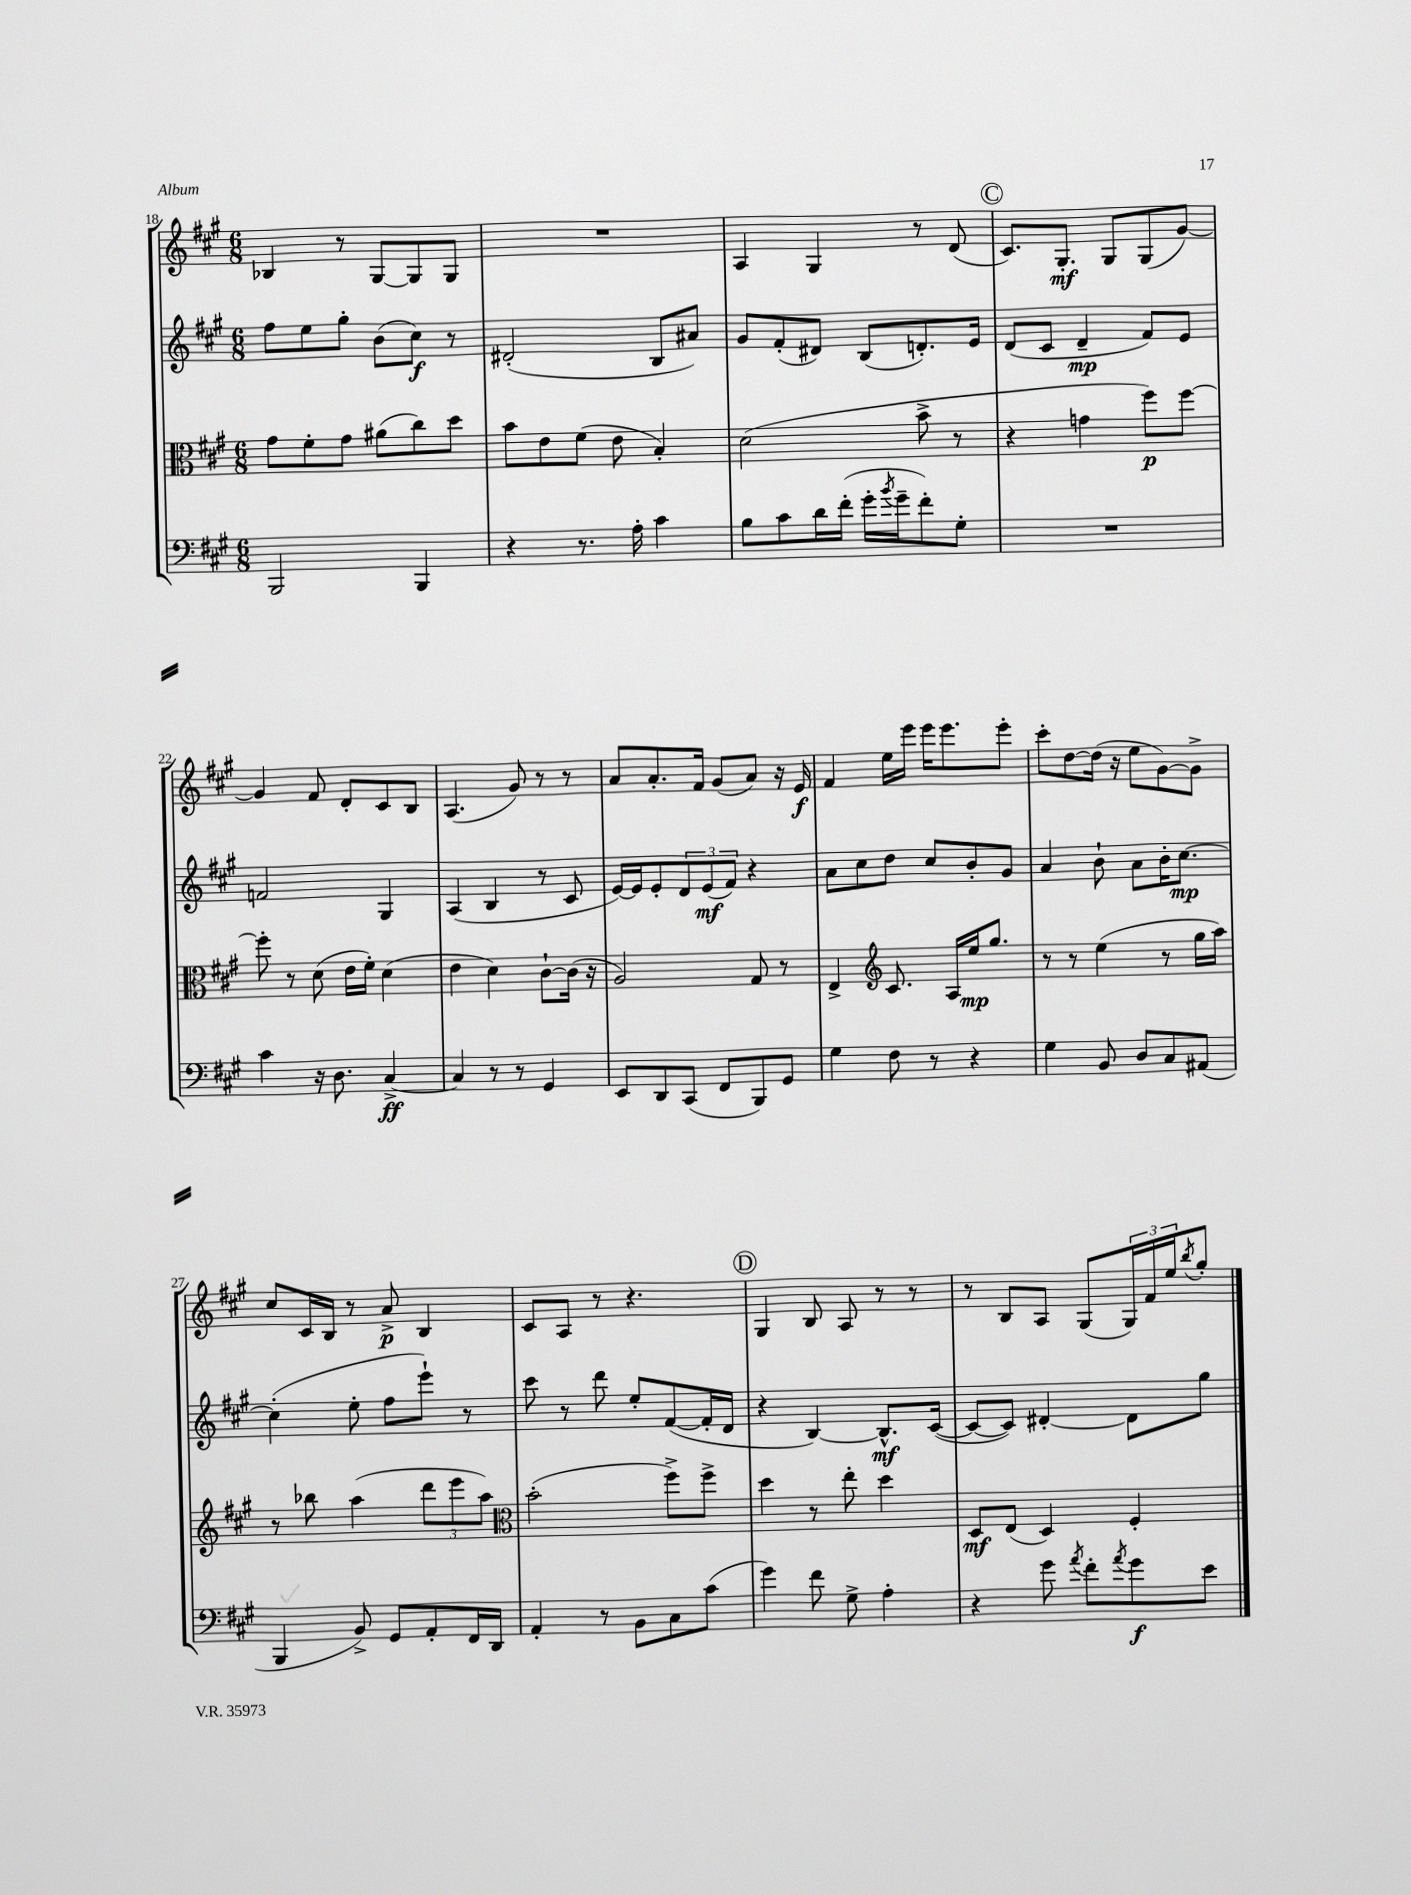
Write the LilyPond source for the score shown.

<<
\new StaffGroup <<
\new Staff = "s0" {
    \clef treble \key a \major \numericTimeSignature \time 6/8
    bes4 r8 gis8~ gis8 gis8 |
    R2. |
    a4 gis4 r8 d'8( |
    \mark \markup { \circle "C" } cis'8.) gis8.-.\mf gis8 gis8( gis'8~) |
    gis'4 fis'8 d'8-. cis'8 b8 |
    a4.( gis'8) r8 r8 |
    a'8 a'8.-. fis'16 gis'8( a'8) r16 e'16\f |
    fis'4 e''16 e'''16 e'''16 e'''8. e'''8-. |
    cis'''8-. d''8~ d''16( r16 e''8 gis'8~) gis'8-> |
    cis''8 cis'16 b16 r8 a'8->\p b4 |
    cis'8 a8 r8 r4. |
    \mark \markup { \circle "D" } gis4 b8 a8 r8 r8 |
    r8 b8 a8 gis8( \tuplet 3/2 { gis16) fis'16 e''16 } \acciaccatura { b''8 } gis''8-. \bar "|." |
}
\new Staff = "s1" {
    \clef treble \key a \major \numericTimeSignature \time 6/8
    fis''8 e''8 gis''8-. b'8( cis''8\f) r8 |
    dis'2-.( b8 ais'8) |
    gis'8 fis'8-.( dis'8) b8( d'8.-.) e'16 |
    \mark \markup { \circle "C" } d'8( cis'8 d'4--\mp fis'8) e'8 |
    f'2 gis4 |
    a4( b4 r8 cis'8 |
    e'16~) e'16 e'8-. \tuplet 3/2 { d'8 e'8\mf( fis'8) } r4 |
    a'8 cis''8 d''8 cis''8 b'8-. gis'8 |
    a'4 b'8-! a'8 b'16-. cis''8.~\mp |
    cis''4-.( e''8-. fis''8 e'''8-!) r8 |
    cis'''8 r8 d'''8 e''8-. fis'8~( fis'16-. d'16 |
    \mark \markup { \circle "D" } r4 b4~) b8.-^\mf cis'16~( |
    cis'8~ cis'8) dis'4~-. dis'8 gis''8 \bar "|." |
}
\new Staff = "s2" {
    \clef alto \key a \major \numericTimeSignature \time 6/8
    gis'8 fis'8-. gis'8 ais'8( cis''8) d''8 |
    b'8 e'8 fis'8( e'8 b4-.) |
    d'2( b'8-> r8 |
    \mark \markup { \circle "C" } r4 g'4 fis''8\p) fis''8~ |
    fis''8-. r8 d'8( e'16 fis'16-.) d'4( |
    e'4 d'4) cis'8~-! cis'16( r16 |
    a2) gis8 r8 |
    e4-> \clef treble cis'8. a16 e''16\mp gis''8. |
    r8 r8 e''4( r8 gis''16 a''16) |
    r8 bes''8 a''4( \tuplet 3/2 { d'''8 e'''8 a''8) } |
    \clef alto b'2-.( fis''8->) fis''8-> |
    \mark \markup { \circle "D" } d''4 r8 e''8-. d''4 |
    d8\mf e8( d4) fis4-. \bar "|." |
}
\new Staff = "s3" {
    \clef bass \key a \major \numericTimeSignature \time 6/8
    b,,2 b,,4 |
    r4 r8. a16-. cis'4 |
    b8 cis'8 d'16 fis'16-.( gis'16-. \acciaccatura { b'8 } gis'16-- fis'8-.) gis8-. |
    \mark \markup { \circle "C" } R2. |
    cis'4 r16 d8. cis4~->\ff |
    cis4 r8 r8 gis,4 |
    e,8 d,8 cis,8( fis,8 b,,8) gis,8 |
    gis4 fis8 r8 r4 |
    gis4 b,8 d8 cis8 ais,8( |
    b,,4 b,8->) gis,8 a,8-. fis,16 d,16 |
    a,4-. r8 b,8 cis8 cis'8( |
    \mark \markup { \circle "D" } gis'4) fis'8 gis8-> a4-. |
    r4 gis'8 \acciaccatura { a'8 } fis'8-. \acciaccatura { a'8 } gis'8\f e'8 \bar "|." |
}
>>
>>
\layout { \context { \Score currentBarNumber = #18 } }
